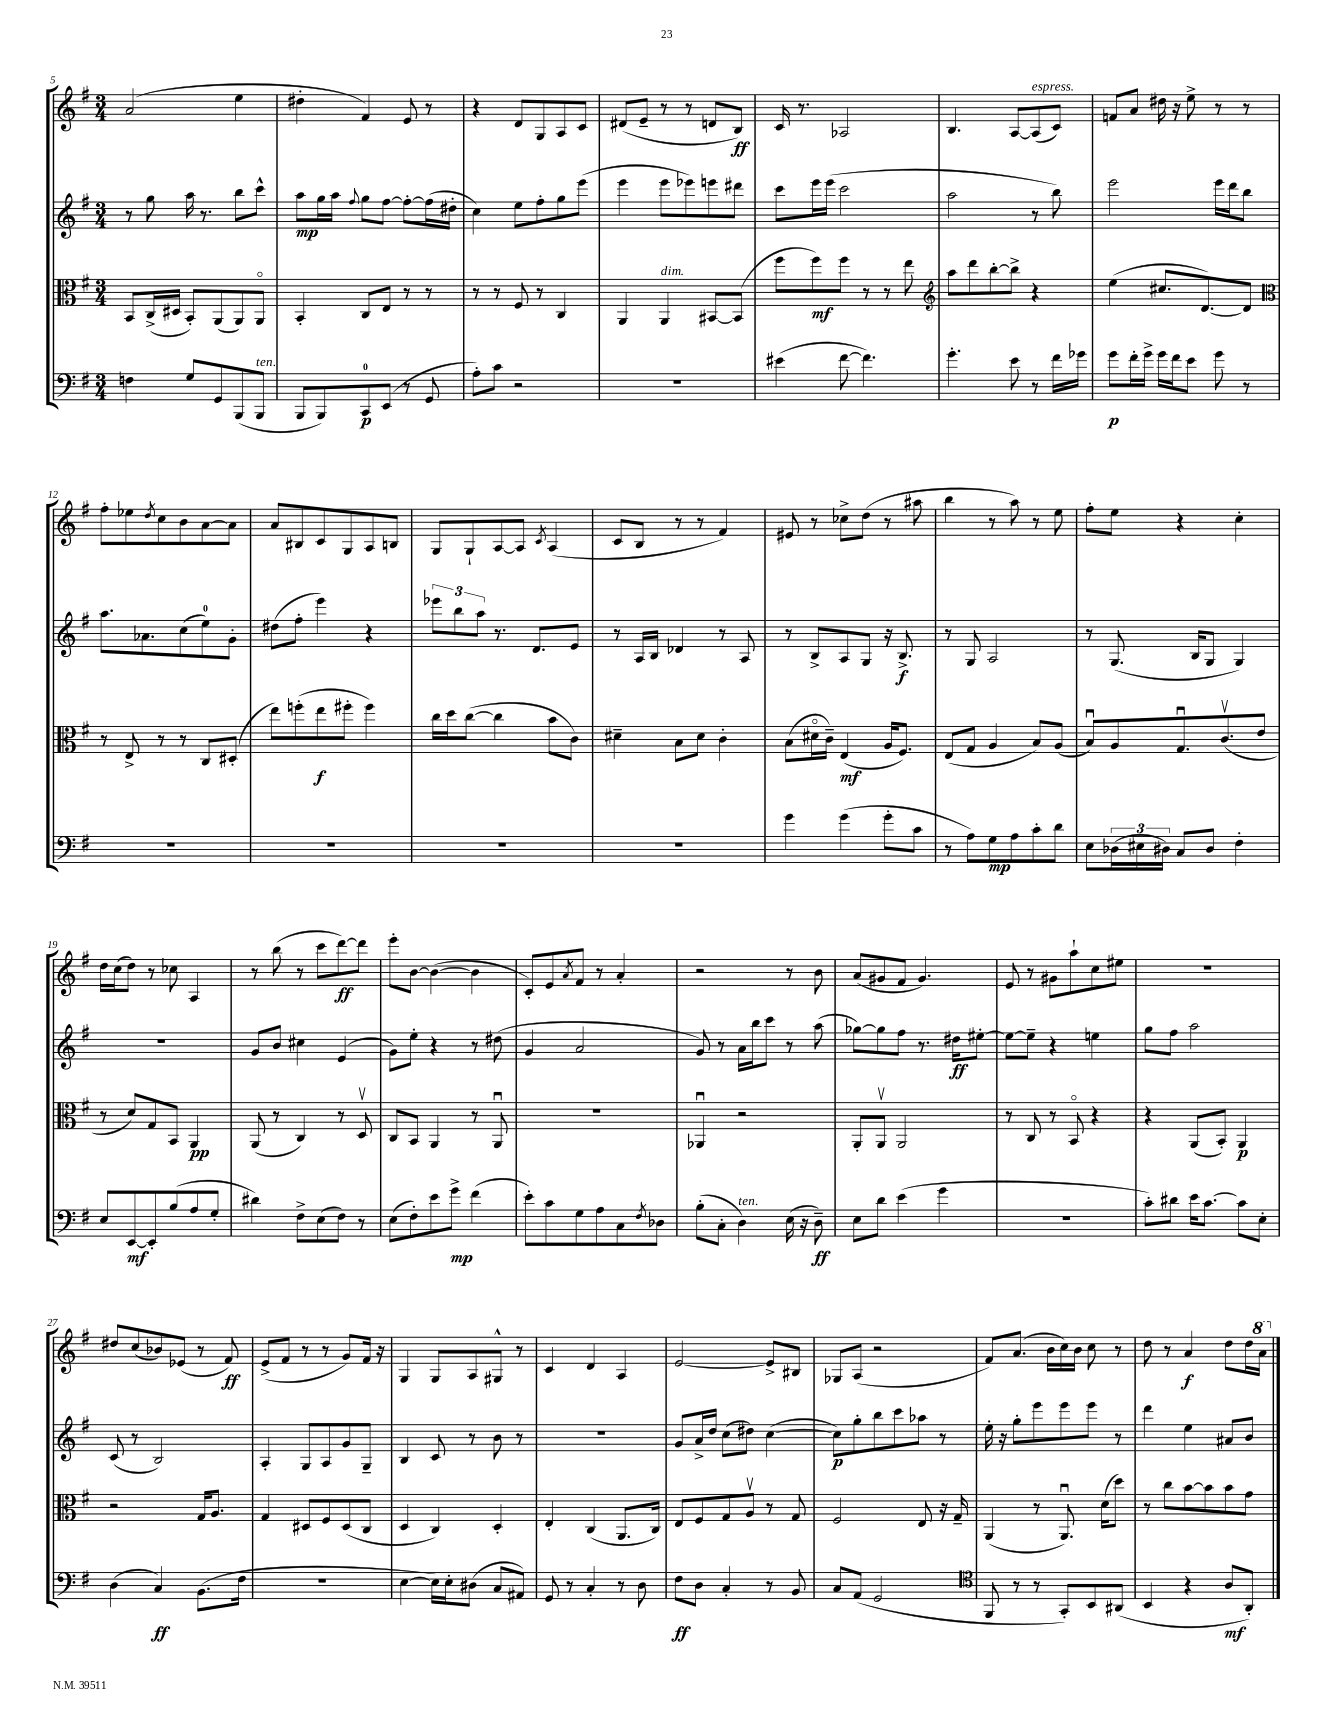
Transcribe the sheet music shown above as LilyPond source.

<<
\new StaffGroup <<
\new Staff = "s0" {
    \clef treble \key g \major \numericTimeSignature \time 3/4
    a'2( e''4 |
    dis''4-. fis'4) e'8 r8 |
    r4 d'8 g8 a8 c'8 |
    dis'8( e'8-- r8 r8 d'8 b8\ff) |
    c'16 r8. aes2 |
    b4. a8~ a8^\markup { \italic "espress." }( c'8) |
    f'8 a'8 dis''16 r16 e''8-> r8 r8 |
    fis''8-. ees''8 \acciaccatura { d''8 } c''8 b'8 a'8~ a'8 |
    a'8 bis8 c'8 g8 a8 b8 |
    g8 g8-! a8~ a8 \acciaccatura { c'8 } a4( |
    c'8 b8 r8 r8 fis'4) |
    eis'8 r8 ces''8-> d''8( r8 ais''8 |
    b''4 r8 a''8) r8 e''8 |
    fis''8-. e''8 r4 c''4-. |
    d''16 c''16( d''8) r8 ces''8 a4 |
    r8 b''8( r8 c'''8 d'''8~\ff) d'''8 |
    e'''8-. b'8~ b'4~( b'4 |
    c'8-.) e'8 \acciaccatura { a'8 } fis'8 r8 a'4-. |
    r2 r8 b'8 |
    a'8( gis'8 fis'8 gis'4.) |
    e'8 r8 gis'8 a''8-! c''8 eis''8 |
    R2. |
    dis''8 c''8( bes'8) ees'8( r8 fis'8\ff) |
    e'8->( fis'8 r8 r8 g'8) fis'16 r16 |
    g4 g8 a8 gis8-^ r8 |
    c'4 d'4 a4 |
    e'2~ e'8-> bis8 |
    ges8 a8( r2 |
    fis'8) a'8.( b'16 c''16) b'16 c''8 r8 |
    d''8 r8 a'4\f d''8 d''16 \ottava #1 a''16 \ottava #0 \bar "|." |
}
\new Staff = "s1" {
    \clef treble \key g \major \numericTimeSignature \time 3/4
    r8 g''8 a''16 r8. b''8 c'''8-^ |
    a''8\mp g''16 a''16 \appoggiatura { fis''8 } g''8 fis''8~ fis''8~-. fis''16( dis''16-. |
    c''4) e''8 fis''8-. g''8 e'''8( |
    e'''4 e'''8 ees'''8) e'''8 dis'''8 |
    c'''8 e'''16 e'''16( c'''2 |
    a''2 r8 b''8) |
    e'''2 e'''16 d'''16 b''8 |
    a''8. aes'8. c''8( e''8-0) g'8-. |
    dis''8( fis''8-. e'''4) r4 |
    \tuplet 3/2 { ees'''8 b''8 a''8 } r8. d'8. e'8 |
    r8 a16 b16 des'4 r8 a8 |
    r8 b8-> a8 g8 r16 b8.->\f |
    r8 g8 a2 |
    r8 g8.( b16 g8 g4) |
    R2. |
    g'8 b'8 cis''4 e'4( |
    g'8) e''8-. r4 r8 dis''8( |
    g'4 a'2 |
    g'8) r8 a'16 b''16 c'''8 r8 a''8( |
    ges''8~) ges''8 fis''8 r8. dis''16\ff eis''8~-. |
    eis''8~ eis''8-- r4 e''4 |
    g''8 fis''8 a''2 |
    c'8( r8 b2) |
    a4-. g8 a8 g'8 g8-- |
    b4 c'8 r8 b'8 r8 |
    R2. |
    g'8 a'16-> d''16 c''8( dis''8) c''4~( |
    c''8\p) g''8-. b''8 c'''8 aes''8 r8 |
    e''16-. r16 g''8-. e'''8 e'''8 e'''8 r8 |
    d'''4 e''4 ais'8 b'8 \bar "|." |
}
\new Staff = "s2" {
    \clef alto \key g \major \numericTimeSignature \time 3/4
    b,8 c16->( dis16 b,8-.) a,8( a,8) a,8\flageolet |
    b,4-. c8 e8 r8 r8 |
    r8 r8 fis8 r8 c4 |
    a,4 a,4^\markup { \italic "dim." } bis,8~ bis,8( |
    fis''8 fis''8\mf) fis''8 r8 r8 e''8 |
    \clef treble a''8 d'''8 b''8~-. b''8-> r4 |
    e''4( cis''8. d'8.~) d'8 |
    \clef alto r8 e8-> r8 r8 c8 dis8-.( |
    e''8) f''8-.( e''8\f fis''8-. fis''4) |
    c''16 d''16 c''8~( c''4 b'8 c'8) |
    dis'4-- b8 dis'8 c'4-. |
    b8( dis'16\flageolet c'16--) e4\mf( a16 fis8.) |
    e8( g8 a4 b8) a8( |
    b8\downbow) a8 g8.\downbow c'8.\upbow( e'8 |
    r8 d'8) g8 b,8 a,4\pp |
    a,8( r8 c4) r8 d8\upbow |
    c8 b,8 a,4 r8 a,8\downbow |
    R2. |
    aes,4\downbow r2 |
    a,8-. a,8\upbow a,2 |
    r8 c8 r8 b,8\flageolet r4 |
    r4 a,8( b,8-.) a,4\p |
    r2 g16 a8. |
    g4 dis8 fis8 dis8( c8 |
    d4 c4) d4-. |
    e4-. c4( a,8. c16) |
    e8 fis8 g8 a8\upbow r8 g8 |
    fis2 e8 r16 g16-- |
    a,4( r8 a,8.\downbow) d'16( d''8) |
    r8 c''8 b'8~ b'8 b'8 g'8 \bar "|." |
}
\new Staff = "s3" {
    \clef bass \key g \major \numericTimeSignature \time 3/4
    f4 g8 g,8 b,,8( b,,8^\markup { \italic "ten." } |
    b,,8 b,,8) c,8-0\p e,8( r8 g,8 |
    a8-.) c'8 r2 |
    R2. |
    eis'4( fis'8~ fis'4.) |
    g'4.-. e'8 r8 fis'16 ges'16 |
    g'8\p fis'16-. g'16-> g'16 fis'16 e'8 g'8 r8 |
    R2. |
    R2. |
    R2. |
    R2. |
    g'4 g'4( g'8-. c'8 |
    r8 a8) g8\mp a8 c'8-. d'8 |
    e8 \tuplet 3/2 { des16( eis16 dis16) } c8 dis8 fis4-. |
    e8 e,8~\mf e,8-. b8( a8 g8-. |
    dis'4) fis8-> e8( fis8) r8 |
    e8( fis8-.) e'8 g'8->\mp fis'4( |
    e'8-.) c'8 g8 a8 c8 \acciaccatura { fis8 } des8 |
    b8-.( c8-. d4^\markup { \italic "ten." }) e16( r16 d8--\ff) |
    e8 d'8 e'4( g'4 |
    R2. |
    c'8-.) dis'8 e'16 c'8.~ c'8 e8-. |
    d4( c4\ff) b,8.( fis16 |
    R2. |
    e4~ e16) e16-. dis8( c8 ais,8) |
    g,8 r8 c4-. r8 d8 |
    fis8\ff d8 c4-. r8 b,8 |
    c8 a,8( g,2 |
    \clef tenor fis,8 r8 r8 g,8-.) b,8 ais,8( |
    b,4 r4 a8\mf a,8-.) \bar "|." |
}
>>
>>
\layout { \context { \Score currentBarNumber = #5 } }
